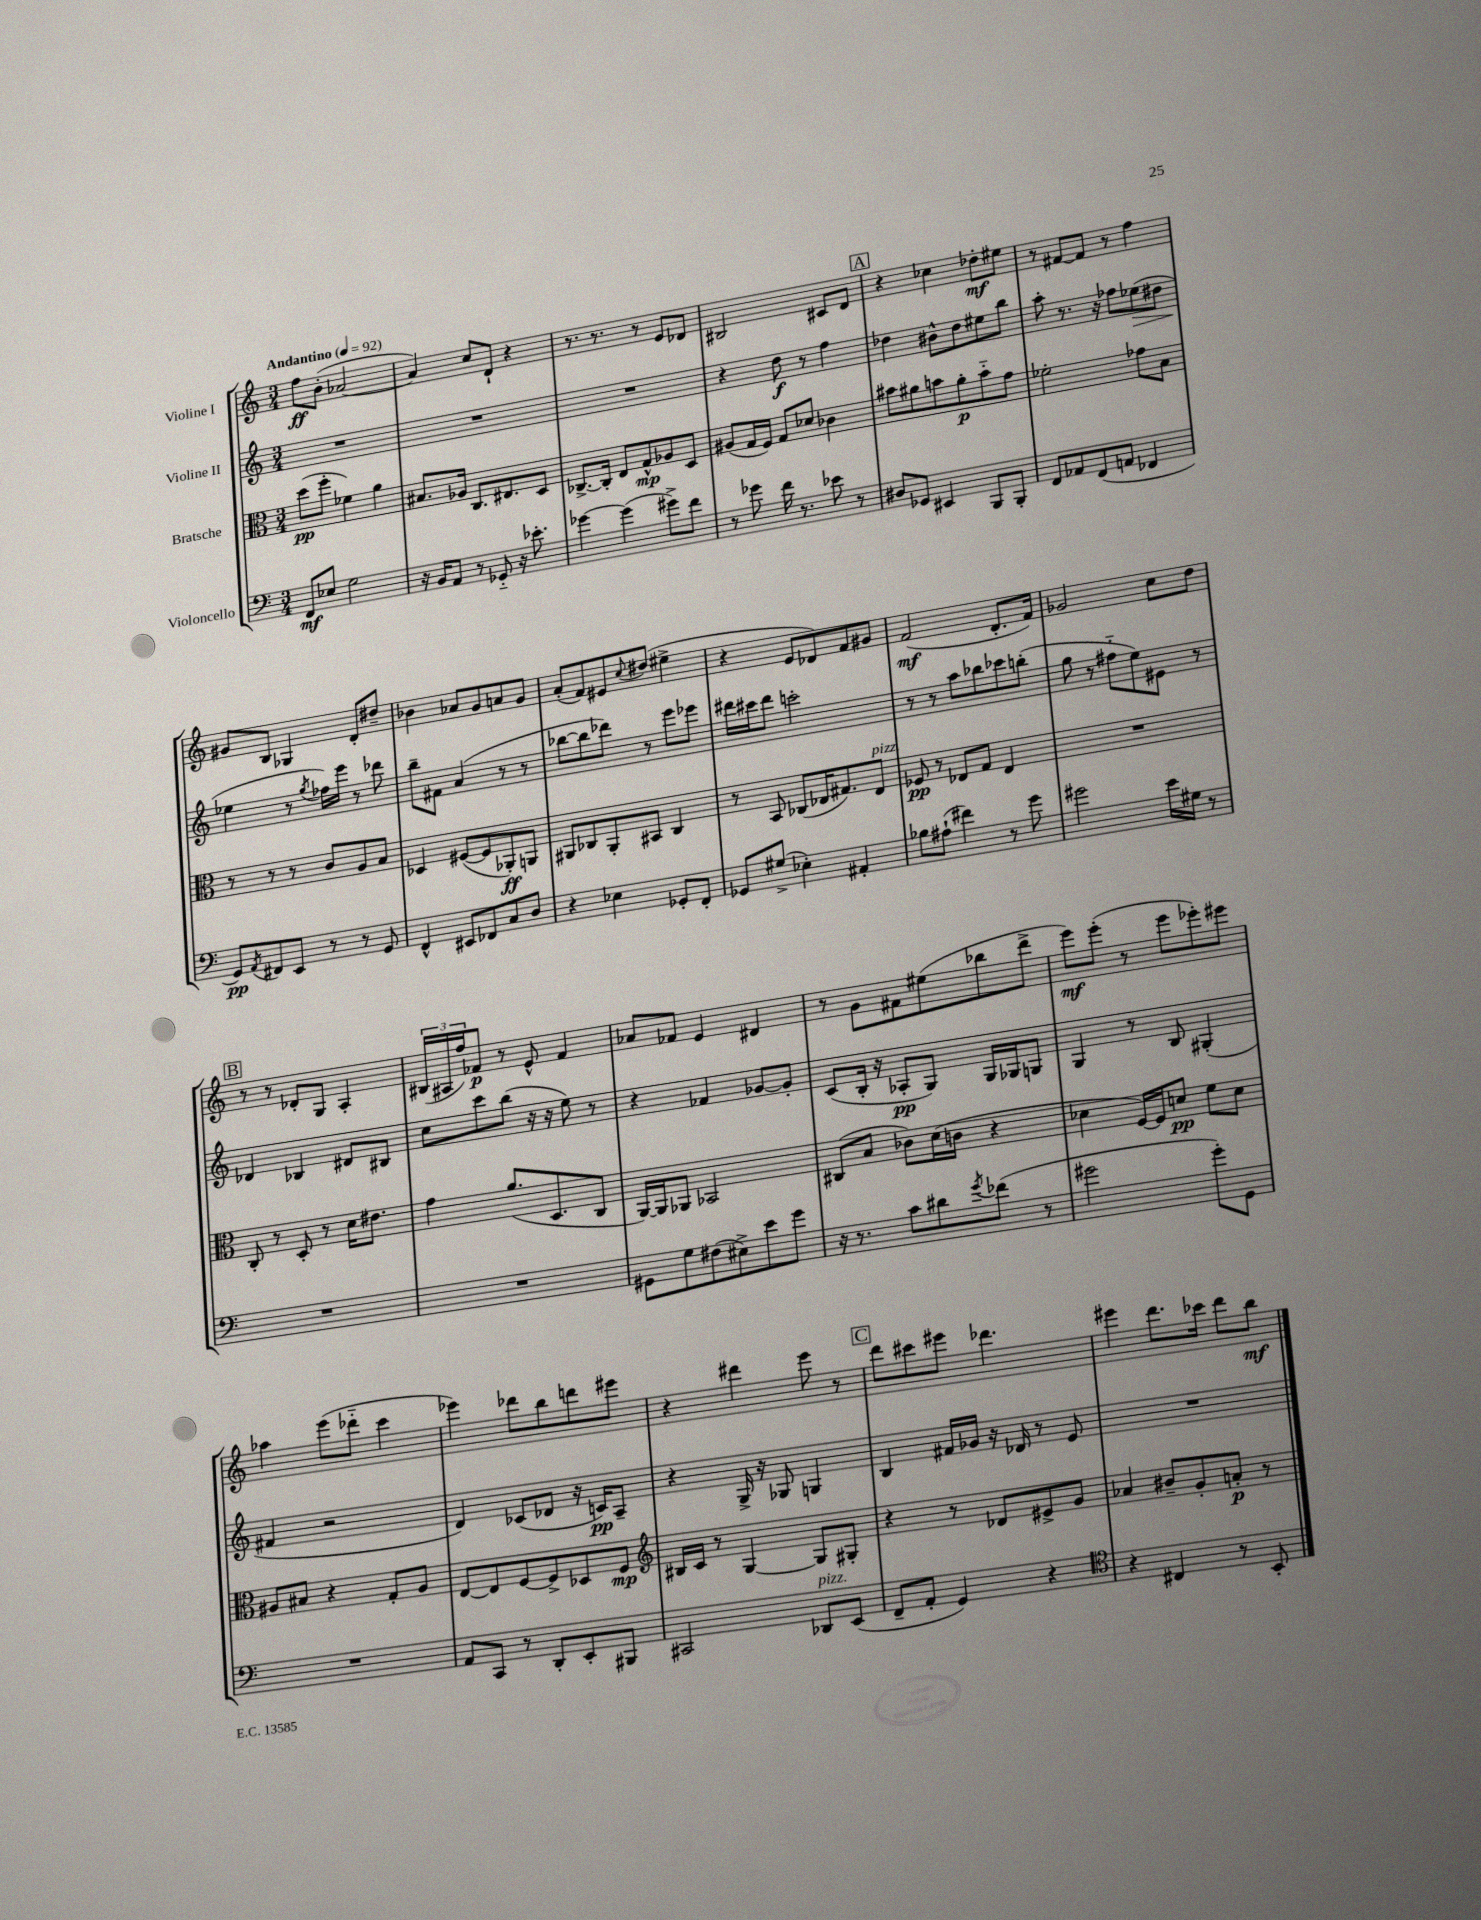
<<
\new StaffGroup <<
\new Staff = "s0" \with { instrumentName = "Violine I" } {
    \clef treble \key c \major \numericTimeSignature \time 3/4 \tempo "Andantino" 4 = 92
    f''8\ff b'8-.( aes'2~ |
    aes'4) c''8 d'8-! r4 |
    r8. r8. r8 e'8 des'8 |
    bis2 cis'8 d'8 |
    \mark \markup { \box "A" } r4 ces''4 des''8-.\mf eis''8 |
    r8 fis'8~ fis'8 r8 f''4 |
    gis'8 b8 ges4 d'8-. dis''8-- |
    bes'4 aes'8 g'8 a'8 g'8 |
    a'8-.( f'8) eis'8 \appoggiatura { c''8 } dis''8( eis''4-> |
    r4 e'8 des'8) f'8 gis'8 |
    f'2\mf( d'8.-. f'16) |
    ges'2 c''8 d''8 |
    \mark \markup { \box "B" } r8 r8 des'8-. g8 a4-. |
    \tuplet 3/2 { bis16( ais16 f''16) } fes'8\p r8 e'8-^ fes'4 |
    aes'8 fes'8 e'4 dis'4 |
    r8 g'8 fis'8 eis''8( bes''8 d'''8-> |
    e'''8\mf) e'''8-.( r8 e'''8 ees'''8-.) eis'''8 |
    aes''4 e'''8( des'''8-_ c'''4 |
    ees'''4) des'''8 b''8 d'''8 eis'''8 |
    r4 dis'''4 e'''8 r8 |
    \mark \markup { \box "C" } d'''8 cis'''8 eis'''8 des'''4. |
    eis'''4 d'''8. ces'''16 d'''8 b''8\mf \bar "|." |
}
\new Staff = "s1" \with { instrumentName = "Violine II" } {
    \clef treble \key c \major \numericTimeSignature \time 3/4
    R2. |
    R2. |
    R2. |
    r4 d''8\f r8 f''4 |
    \mark \markup { \box "A" } des''4 bis'8-^ des''8 eis''8 b''8 |
    a''8-. r8. r16 fes''8 ees''8\>( dis''8 |
    ees''4\! r8 \acciaccatura { g''8 } fes''16) e'''16 r8 des'''8 |
    b''8-- fis'8 a'4( r8 r8 |
    bes''8~ bes''8 des'''8) r8 e'''8 ees'''8 |
    dis'''16 cis'''16 dis'''8 c'''2-. |
    r8 r8 a''8 bes''8 ces'''8 b''8-.( |
    g''8 r8 fis''8-_ e''8) eis'8 r8 |
    \mark \markup { \box "B" } des'4 bes4 dis'8 bis8 |
    c''8 c'''8 b''8( r16 r16 e''8) r8 |
    r4 fes'4 ges'8~ ges'8-. |
    c'8( b16-. r16 aes8-.\pp g8) g16 ges16 g8 |
    g4 r8 b8 gis4-.( |
    fis'4 r2 |
    d'4) ces'8( des'8 r16 c'16\pp) a8-- |
    r4 g16-> r16 ges8 g4 |
    \mark \markup { \box "C" } b4 fis'16 ges'16 r16 des'16 r8 e'8 |
    R2. \bar "|." |
}
\new Staff = "s2" \with { instrumentName = "Bratsche" } {
    \clef alto \key c \major \numericTimeSignature \time 3/4
    d''8\pp( f''8-. fes'4) a'4 |
    bis8. aes16 c8. eis8. d8 |
    ces8.~-> ces16-. e8 g8-^\mp aes8 d8 |
    ais8( g16 f16) g8 des'8 ces'4 |
    \mark \markup { \box "A" } bis'8 ais'8 b'8 ais'8-.\p b'8-_ g'8 |
    fes'2-. ges'8 b8 |
    r8 r8 r8 c'8 a8 b8 |
    des4 fis8~( fis8 aes,8-.\ff) a,8 |
    ais,8 ces8 ais,8-. bis,8 ces4 |
    r8 b,8 ces8( ees16 gis8.) ees8^\markup { \italic "pizz." } |
    fes8\pp r8 ees8 g8 ees4 |
    R2. |
    \mark \markup { \box "B" } c8-. r8 d8-. r8 d'16 eis'8. |
    g'4 a'8.( d8. c8 |
    a,16~) a,16 aes,8 bes,2 |
    cis8( b8 ces'8) d'16( c'16 r4 |
    des'4 f16~) f16 d'8\pp f'8 d'8 |
    ais8 bis8 r4 g8-. ais8 |
    e8~ e8 f8~ f8-> des8 f8\mp |
    \clef treble bis16 c'16 r8 g4~ g8 gis8-. |
    \mark \markup { \box "C" } r4 r8 des'8 eis'8-> g'8 |
    aes'4 bis'8-- g'8-. a'8-.\p r8 \bar "|." |
}
\new Staff = "s3" \with { instrumentName = "Violoncello" } {
    \clef bass \key c \major \numericTimeSignature \time 3/4
    f,8\mf ees8 g2 |
    r16 b,16 a,8 r8 ges,8-_ r16 ees'8.-. |
    ges'4~ ges'4( gis'8->) f'8 |
    r8 ges'8 f'16 r8. ees'8 r8 |
    \mark \markup { \box "A" } dis8 ges,8 eis,4 b,,8 b,,8-. |
    f,8 aes,8 f,8( a,8 fes,4 |
    g,8\pp) \acciaccatura { a,8 } fis,8 e,8 r8 r8 g,8 |
    f,4-^ eis,8 fes,8 c8 d8 |
    r4 ees4 ges,8-. f,8-. |
    ges,8 gis8->( ees4-.) ais,4-. |
    bes8 ais8-!( fis'4) r8 g'8 |
    gis'2 e'16 gis16 r8 |
    \mark \markup { \box "B" } R2. |
    R2. |
    gis,8 g8 fis8( eis8->) e'8 g'8 |
    r16 r8. c'8 dis'8 \acciaccatura { g'8 } fes'8( r8 |
    gis'2 gis'8-.) g,8 |
    R2. |
    a,8 c,8 r8 d,8-. e,8-. bis,,8 |
    cis,2 des,8^\markup { \italic "pizz." } e,8( |
    \mark \markup { \box "C" } f,8-- a,8-. g,4) r4 |
    \clef tenor r4 cis4 r8 b,8-. \bar "|." |
}
>>
>>
\layout { \context { \Score \remove "Bar_number_engraver" } }
